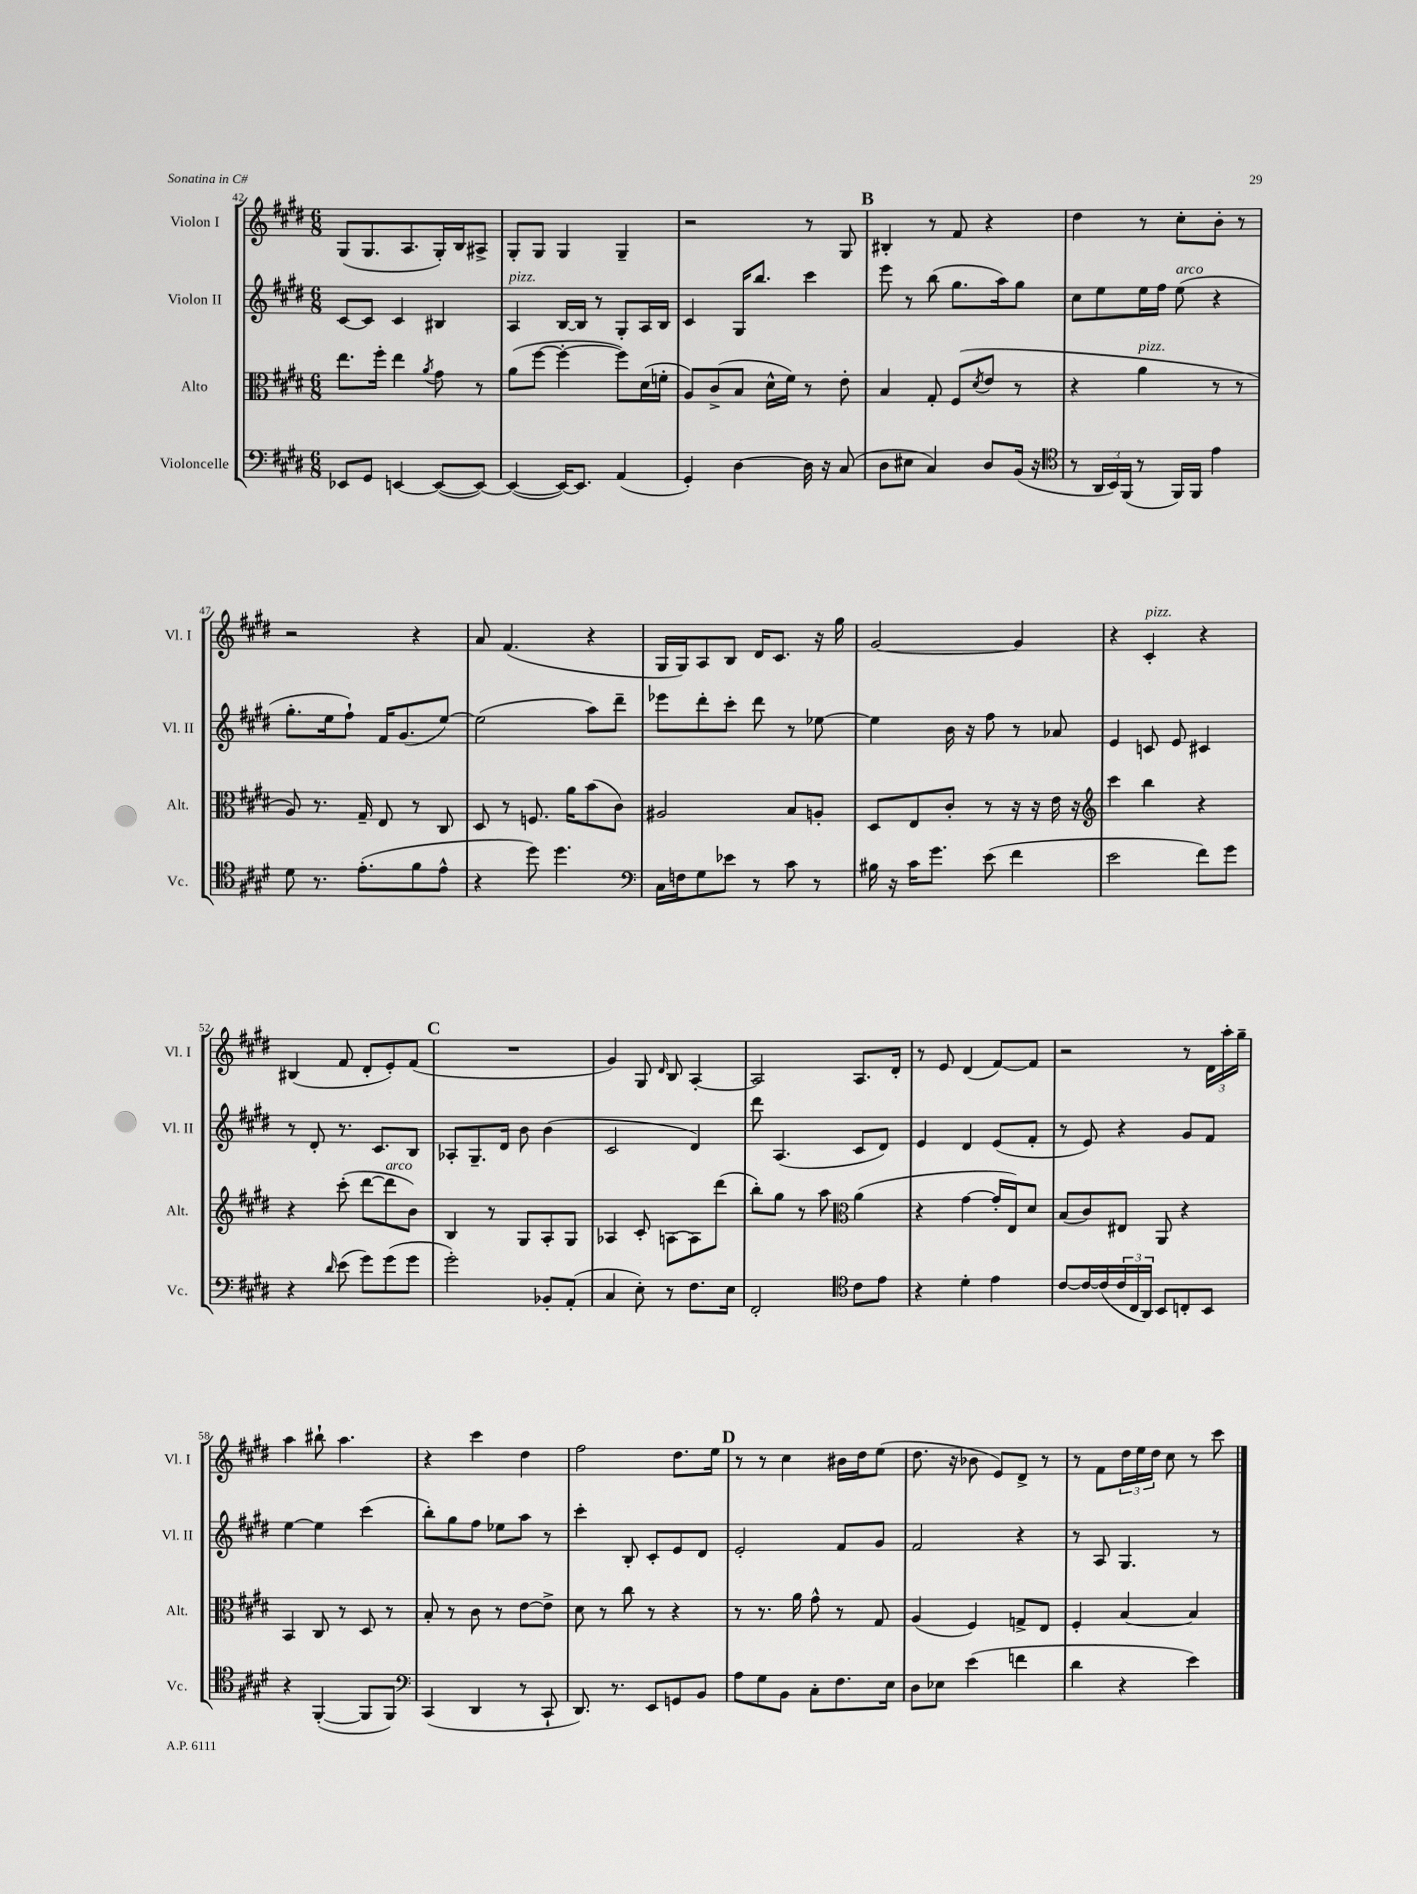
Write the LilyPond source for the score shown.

<<
\new StaffGroup <<
\new Staff = "s0" \with { instrumentName = "Violon I" shortInstrumentName = "Vl. I" } {
    \clef treble \key e \major \numericTimeSignature \time 6/8
    gis8( gis8. a8. gis16-.) b16 ais8-> |
    gis8-. gis8 gis4 gis4-- |
    r2 r8 gis8 |
    \mark \markup { \bold "B" } bis4-. r8 fis'8 r4 |
    dis''4 r8 cis''8-. b'8-. r8 |
    r2 r4 |
    a'8 fis'4.( r4 |
    gis16 gis16) a8 b8 dis'16 cis'8. r16 gis''16 |
    gis'2~ gis'4 |
    r4 cis'4-.^\markup { \italic "pizz." } r4 |
    bis4( fis'8 dis'8-. e'8-.) fis'8( |
    \mark \markup { \bold "C" } R2. |
    gis'4) gis8 \grace { dis'16 } b8 a4~-. |
    a2 a8. dis'16-. |
    r8 e'8 dis'4( fis'8~) fis'8 |
    r2 r8 \tuplet 3/2 { dis'16 a''16-. gis''16-- } |
    a''4 bis''8-! a''4. |
    r4 cis'''4 dis''4 |
    fis''2 dis''8. e''16 |
    \mark \markup { \bold "D" } r8 r8 cis''4 bis'16 dis''16 e''8( |
    dis''8. r16 bes'8 e'8) dis'8-> r8 |
    r8 fis'8 \tuplet 3/2 { dis''16 e''16 dis''16 } cis''8 r8 cis'''8 \bar "|." |
}
\new Staff = "s1" \with { instrumentName = "Violon II" shortInstrumentName = "Vl. II" } {
    \clef treble \key e \major \numericTimeSignature \time 6/8
    cis'8~ cis'8 cis'4 bis4 |
    a4^\markup { \italic "pizz." } b16~ b16 r8 gis8-. a16 b16 |
    cis'4 gis16 b''8. cis'''4 |
    \mark \markup { \bold "B" } e'''8 r8 b''8( gis''8. a''16) gis''8 |
    cis''8 e''8 e''16 fis''16 e''8^\markup { \italic "arco" }( r4 |
    gis''8.-. e''16 fis''8-!) fis'16 gis'8.( e''8~) |
    e''2( a''8) dis'''8-- |
    ees'''8 dis'''8-. cis'''8-. dis'''8 r8 ees''8~ |
    ees''4 b'16 r16 fis''8 r8 aes'8 |
    e'4 c'8 e'8 cis'4 |
    r8 dis'8-. r8. cis'8. b8 |
    \mark \markup { \bold "C" } aes8-. gis8.-- dis'16 b'8 b'4( |
    cis'2 dis'4) |
    dis'''8 a4.( cis'8 dis'8) |
    e'4 dis'4 e'8( fis'8-. |
    r8 e'8) r4 gis'8 fis'8 |
    e''4~ e''4 cis'''4( |
    b''8-.) gis''8 fis''8 ees''8 a''8 r8 |
    cis'''4-. b8-. cis'8-. e'8 dis'8 |
    \mark \markup { \bold "D" } e'2-. fis'8 gis'8 |
    fis'2 r4 |
    r8 a8 gis4. r8 \bar "|." |
}
\new Staff = "s2" \with { instrumentName = "Alto" shortInstrumentName = "Alt." } {
    \clef alto \key e \major \numericTimeSignature \time 6/8
    e''8. fis''16-. e''4 \acciaccatura { a'8 } gis'8 r8 |
    a'8( fis''8~ fis''4~-. fis''8) dis'16( f'16-. |
    a8) cis'8->( b8 dis'16-^ fis'16) r8 e'8-. |
    \mark \markup { \bold "B" } b4 gis8-. fis8( \acciaccatura { dis'8 } e'8 r8 |
    r4 a'4^\markup { \italic "pizz." } r8 r8 |
    a8) r8. gis16-- e8 r8 cis8 |
    dis8 r8 f8. a'16 b'8( cis'8) |
    ais2 b8 a8-. |
    dis8 e8 cis'8-. r8 r16 r16 e'16 r16 |
    \clef treble cis'''4 b''4 r4 |
    r4 cis'''8-.( dis'''8~ dis'''8^\markup { \italic "arco" } b'8) |
    \mark \markup { \bold "C" } b4 r8 gis8 a8-. gis8 |
    aes4 cis'8-. a8~ a8 dis'''8( |
    b''8-.) gis''8 r8 a''8 \clef alto a'4( |
    r4 gis'4~ gis'16-. e16) dis'8 |
    b8( cis'8) eis8 a,8 r4 |
    b,4 cis8 r8 dis8 r8 |
    b8-. r8 cis'8 r8 e'8~ e'8-> |
    dis'8 r8 cis''8 r8 r4 |
    \mark \markup { \bold "D" } r8 r8. a'16 gis'8-^ r8 gis8 |
    a4( fis4) g8-> e8 |
    fis4-. b4~ b4 \bar "|." |
}
\new Staff = "s3" \with { instrumentName = "Violoncelle" shortInstrumentName = "Vc." } {
    \clef bass \key e \major \numericTimeSignature \time 6/8
    ees,8 gis,8 e,4~ e,8~( e,8~) |
    e,4~( e,16~) e,8. a,4( |
    gis,4-.) dis4~ dis16 r16 cis8( |
    \mark \markup { \bold "B" } dis8 eis8 cis4) dis8 b,16( r16 |
    \clef tenor r8 \tuplet 3/2 { a,16 b,16) fis,16( } r8 fis,16) fis,16 e'4 |
    dis'8 r8. e'8.-.( fis'8 e'8-^ |
    r4 dis''8) dis''4. |
    \clef bass cis16 f16 gis8 ees'8 r8 cis'8 r8 |
    bis16 r16 cis'16 gis'8. e'8( fis'4 |
    e'2 fis'8) gis'8 |
    r4 \grace { dis'16 } e'8( gis'8) gis'8( gis'8 |
    \mark \markup { \bold "C" } gis'2-.) bes,8-. a,8-.( |
    cis4 e8-.) r8 fis8. e16 |
    fis,2-. \clef tenor cis'8 e'8 |
    r4 dis'4-. e'4 |
    cis'8~ cis'16~ cis'16( \tuplet 3/2 { cis'16 cis16 a,16) } b,8 c8-. b,8 |
    r4 fis,4~-.( fis,8 fis,8) |
    \clef bass cis,4( dis,4 r8 cis,8-! |
    dis,8.) r8. e,8 g,8 b,8 |
    \mark \markup { \bold "D" } a8 gis8 b,8 cis8-. fis8. e16 |
    dis8 ees8 e'4( f'4 |
    dis'4 r4 e'4) \bar "|." |
}
>>
>>
\layout { \context { \Score currentBarNumber = #42 } }
